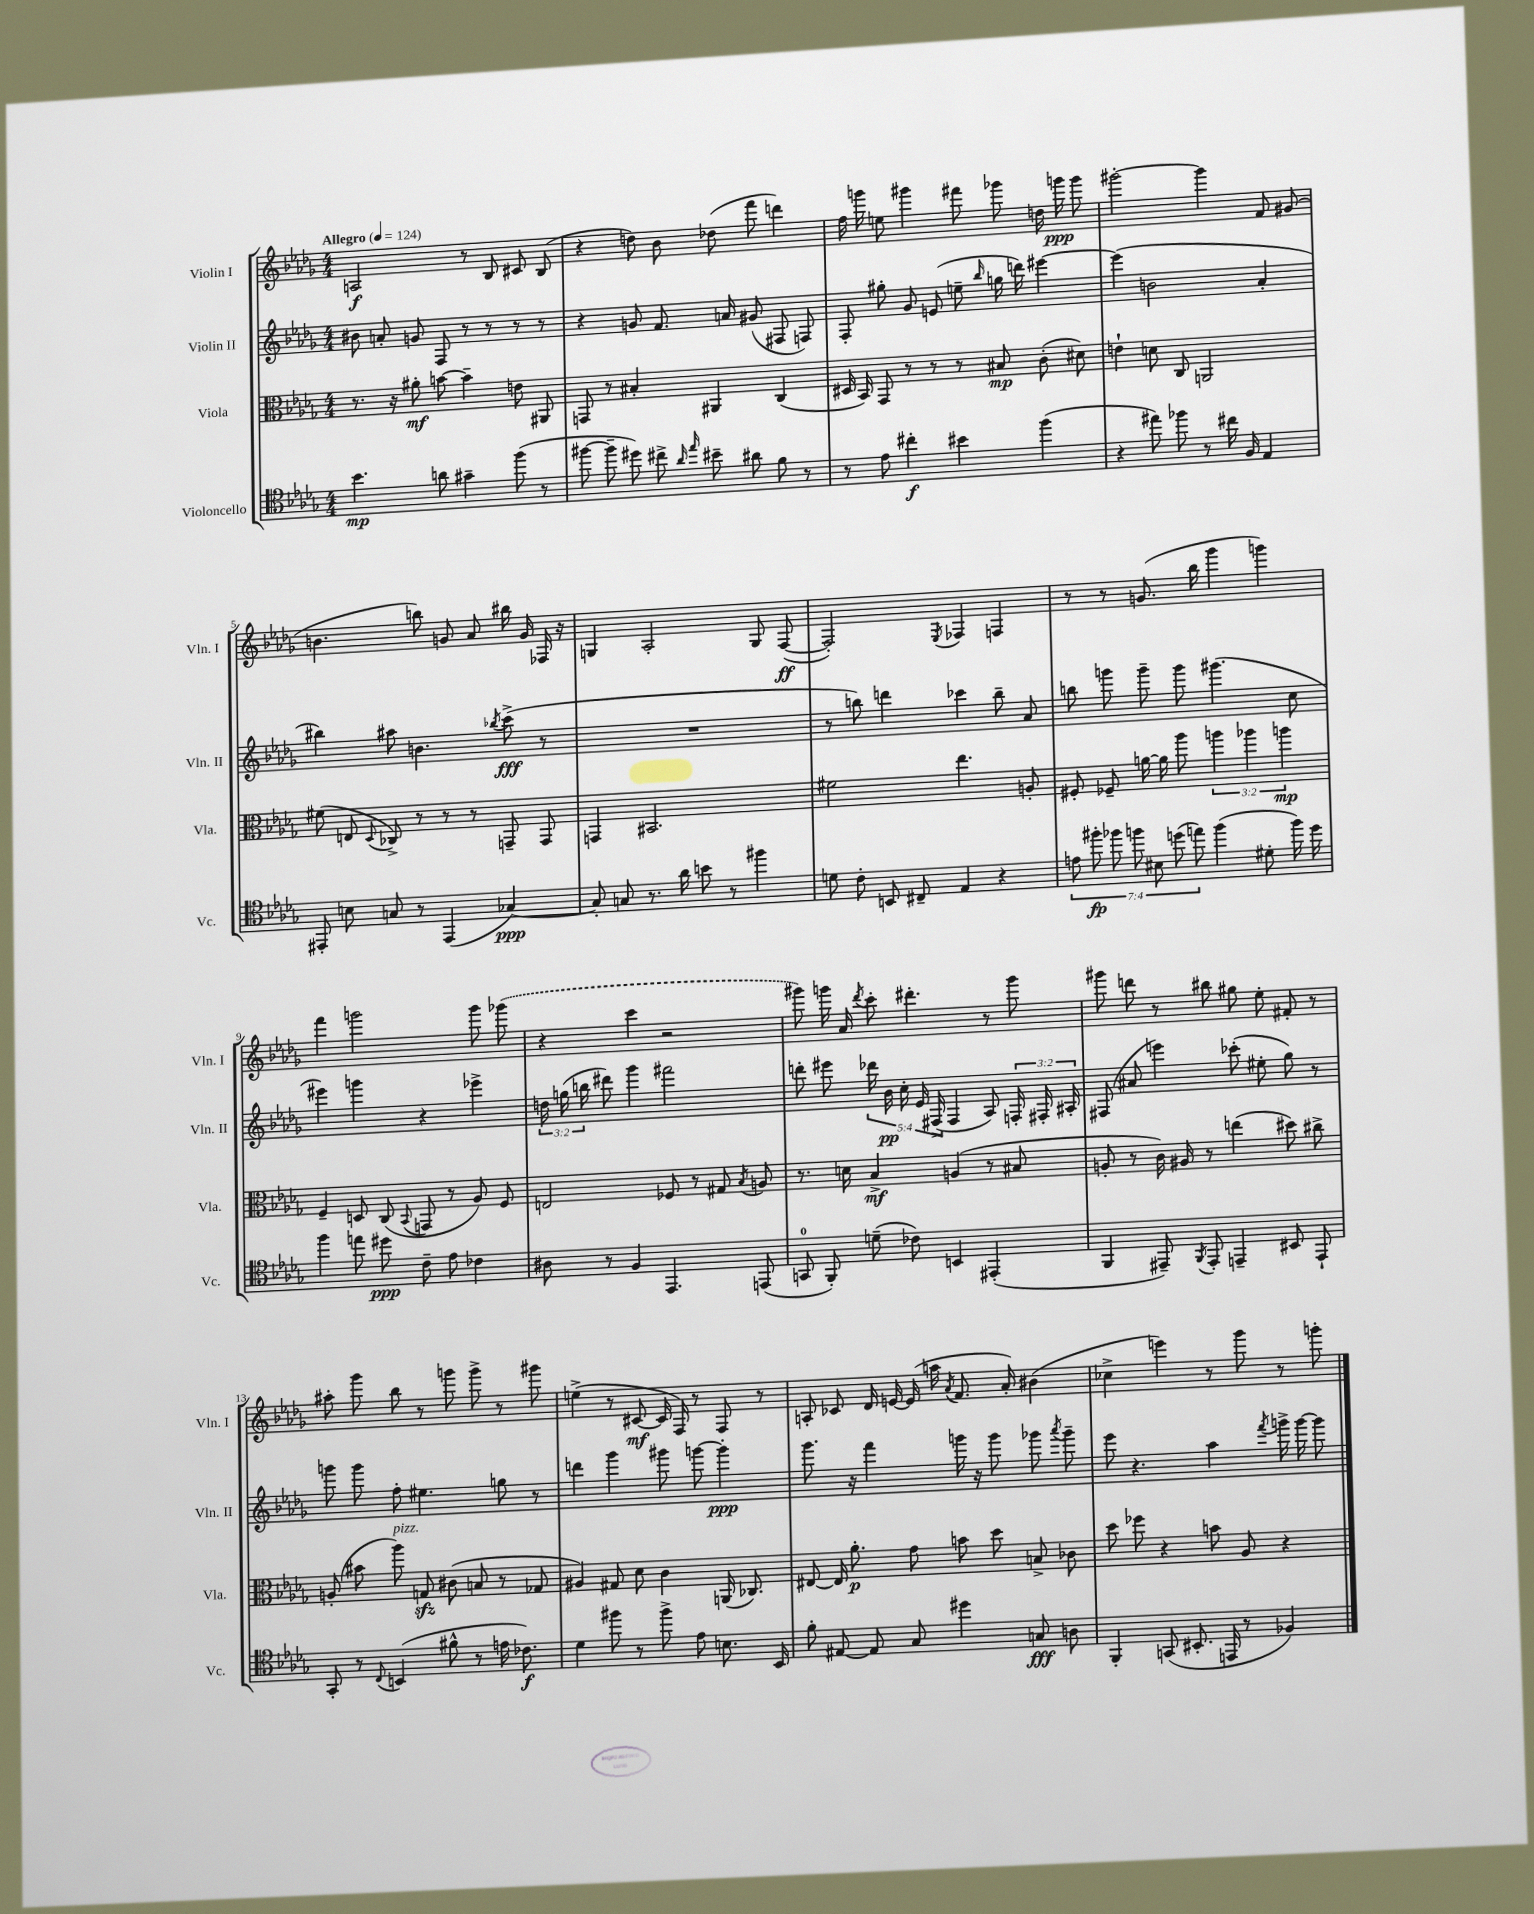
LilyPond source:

<<
\new StaffGroup <<
\new Staff = "s0" \with { instrumentName = "Violin I" shortInstrumentName = "Vln. I" } {
    \clef treble \key des \major \numericTimeSignature \time 4/4 \tempo "Allegro" 4 = 124
    \autoBeamOff a2\f r8 bes8 cis'8 bes8( |
    r4 d''8) bes'8 des''8( f'''8 d'''4) |
    f''16 g'''16 e''8 gis'''4 fis'''8 ges'''8 d''16 g'''16\ppp g'''8 |
    gis'''2~-. gis'''4 f'8 gis'8( |
    b'4. b''8) g'8 aes'8 bis''16 g'16 fes16 r16 |
    g4 aes2-. g8 f8~\ff( |
    f2-.) \acciaccatura { ees8 } fes4 f4 |
    r8 r8 g'8.( bes''16 ges'''4 g'''4) |
    f'''4 g'''2 g'''8 \once \slurDashed ges'''8( |
    r4 c'''4 r2 |
    gis'''8) g'''16 aes'16 \acciaccatura { des'''8 } c'''8-. dis'''4.-. r8 g'''8 |
    gis'''8 d'''8 r8 bis''8 gis''8 ees''8-. fis'8-. r8 |
    ais''8-. ges'''8 bes''8 r8 g'''8 g'''8-> r8 gis'''8 |
    e''4->( r8 cis'8~\mf cis'16 f16) r8 f8 r8 |
    a8-. ces'8 des'16 e'16~ e'16( a''16 \acciaccatura { aes'8 } f'8. aes'16-.) bis'4( |
    ces''4-> e'''4) r8 ges'''8 r8 g'''8-. \bar "|." |
}
\new Staff = "s1" \with { instrumentName = "Violin II" shortInstrumentName = "Vln. II" } {
    \clef treble \key des \major \numericTimeSignature \time 4/4 \override Staff.TupletNumber.text = #tuplet-number::calc-fraction-text
    \autoBeamOff bis'8 a'8-. g'8 f8 r8 r8 r8 r8 |
    r4 g'8 f'8. a'16 gis'8( fis8 f8) |
    f8-. gis''8-. ges'8 e'8( e''8-- \grace { bes''16 } g''16 d'''16) eis'''4~ |
    eis'''4( b'2 aes'4-. |
    bis''4) ais''8 b'4. \acciaccatura { bes''8 } c'''8->\fff( r8 |
    R1 |
    r8 b''8) d'''4 ces'''4 b''8-- aes'8 |
    b''8 g'''8 g'''8-- g'''8 gis'''4.( c''8 |
    eis'''4) g'''4 r4 ees'''4-> |
    \tuplet 3/2 { d''16 g''16( b''16 } dis'''8) ges'''4 fis'''2 |
    d'''8-. eis'''8 \tuplet 5/4 { des'''16 bes'16\pp c''16-. ees'16 fis16->( } fis4 aes8) \tuplet 3/2 { f16-. fis16-. ais16-. } |
    fis8( ais'8 e'''4) ces'''8-.( eis''8-. ges''8) r8 |
    g'''8 g'''8 f''8-. eis''4. g''8 r8 |
    d'''4 ges'''4 gis'''8 g'''8~ g'''4-.\ppp |
    ges'''8. r16 f'''4 g'''16 r16 g'''8 ges'''8 \acciaccatura { aes'''8 } ges'''8-- |
    ees'''8 r4. aes''4 \acciaccatura { f'''8 } g'''16-> g'''16~ g'''8 \bar "|." |
}
\new Staff = "s2" \with { instrumentName = "Viola" shortInstrumentName = "Vla." } {
    \clef alto \key des \major \numericTimeSignature \time 4/4 \override Staff.TupletNumber.text = #tuplet-number::calc-fraction-text
    \autoBeamOff r8. r16 ais'8-.\mf b'8~ b'4-- e'8 ais,8 |
    g,8 r8 bis4-. ais,4 c4( |
    dis16 bes,16) ges,8 r8 r8 r8 bis8\mp c'8-.( dis'8) |
    e'4-! d'8 c8 a,2 |
    fis'8( e8 \appoggiatura { des8 } ces8->) r8 r8 r8 g,8-- g,8 |
    g,4 bis,2. |
    fis'2 ees''4. a8-. |
    fis8-. fes8-- a'16~ a'16 aes''8 \tuplet 3/2 { a''4 aes''4 a''4\mp } |
    f4-- d8 c8( \appoggiatura { bes,8 } g,8 r8 aes8) f8 |
    e2 fes8 r8 gis8 \acciaccatura { bes8 } a8 |
    r8. d'16 bes4->\mf a4( r8 bis8 |
    a8-. r8 c'16) ais16 r8 e''4( dis''8) cis''8-> |
    a8-.( bis'8 aes''8^\markup { \italic "pizz." }) g8\sfz cis'8( b8 r8 ges8 |
    ais4) gis8 des'8 c'4 a,16( ces8.) |
    eis8~ eis16 aes'8.-.\p ges'8 b'8 des''8 b8-> ces'8 |
    des''8 fes''8 r4 b'8 aes8 r4 \bar "|." |
}
\new Staff = "s3" \with { instrumentName = "Violoncello" shortInstrumentName = "Vc." } {
    \clef tenor \key des \major \numericTimeSignature \time 4/4 \override Staff.TupletNumber.text = #tuplet-number::calc-fraction-text
    \autoBeamOff bes'4.\mp a'8 gis'4-- f''8( r8 |
    fis''8~ fis''8-- dis''8) cis''8-> \grace { aes'16 ees''16 } bis'8-- ais'8 f'8 r8 |
    r8 ees'8 cis''4-.\f bis'4 f''4( |
    r4 eis''8) fes''8 r8 cis''16 f16 ees4 |
    eis,8-. b8 g8 r8 eis,4( ges4~\ppp) |
    ges8-. g8 r8. aes'16 b'8 r8 fis''4 |
    d'8 c'8-. b,8 cis8-- ees4 r4 |
    \tuplet 7/4 { e'8 fis''8-.\fp fes''8 f''8 bis8 d''8( e''8) } f''4( dis'8-. f''16) d''16 |
    f''4 e''8 dis''8\ppp c'8-- ees'8 ces'4 |
    ais8 r8 f4 ees,4. e,8( |
    g,8-0 f,8-.) d'8--( ces'8) b,4 eis,4-.( |
    f,4 eis,8--) \acciaccatura { f,8 } eis,8-. e,4-- bis,8 e,8-! |
    ges,8-. r8 \appoggiatura { c8 } b,4( fis'8-^ r8 e'16 ces'8.\f) |
    des'4 fis''8 r8 fis''8-> ees'8 b8. bes,16 |
    f'8-. eis8~ eis8 ges8 dis''4 g8\fff a8 |
    f,4-. g,8( bis,8.-. e,16 r8 fes4) \bar "|." |
}
>>
>>
